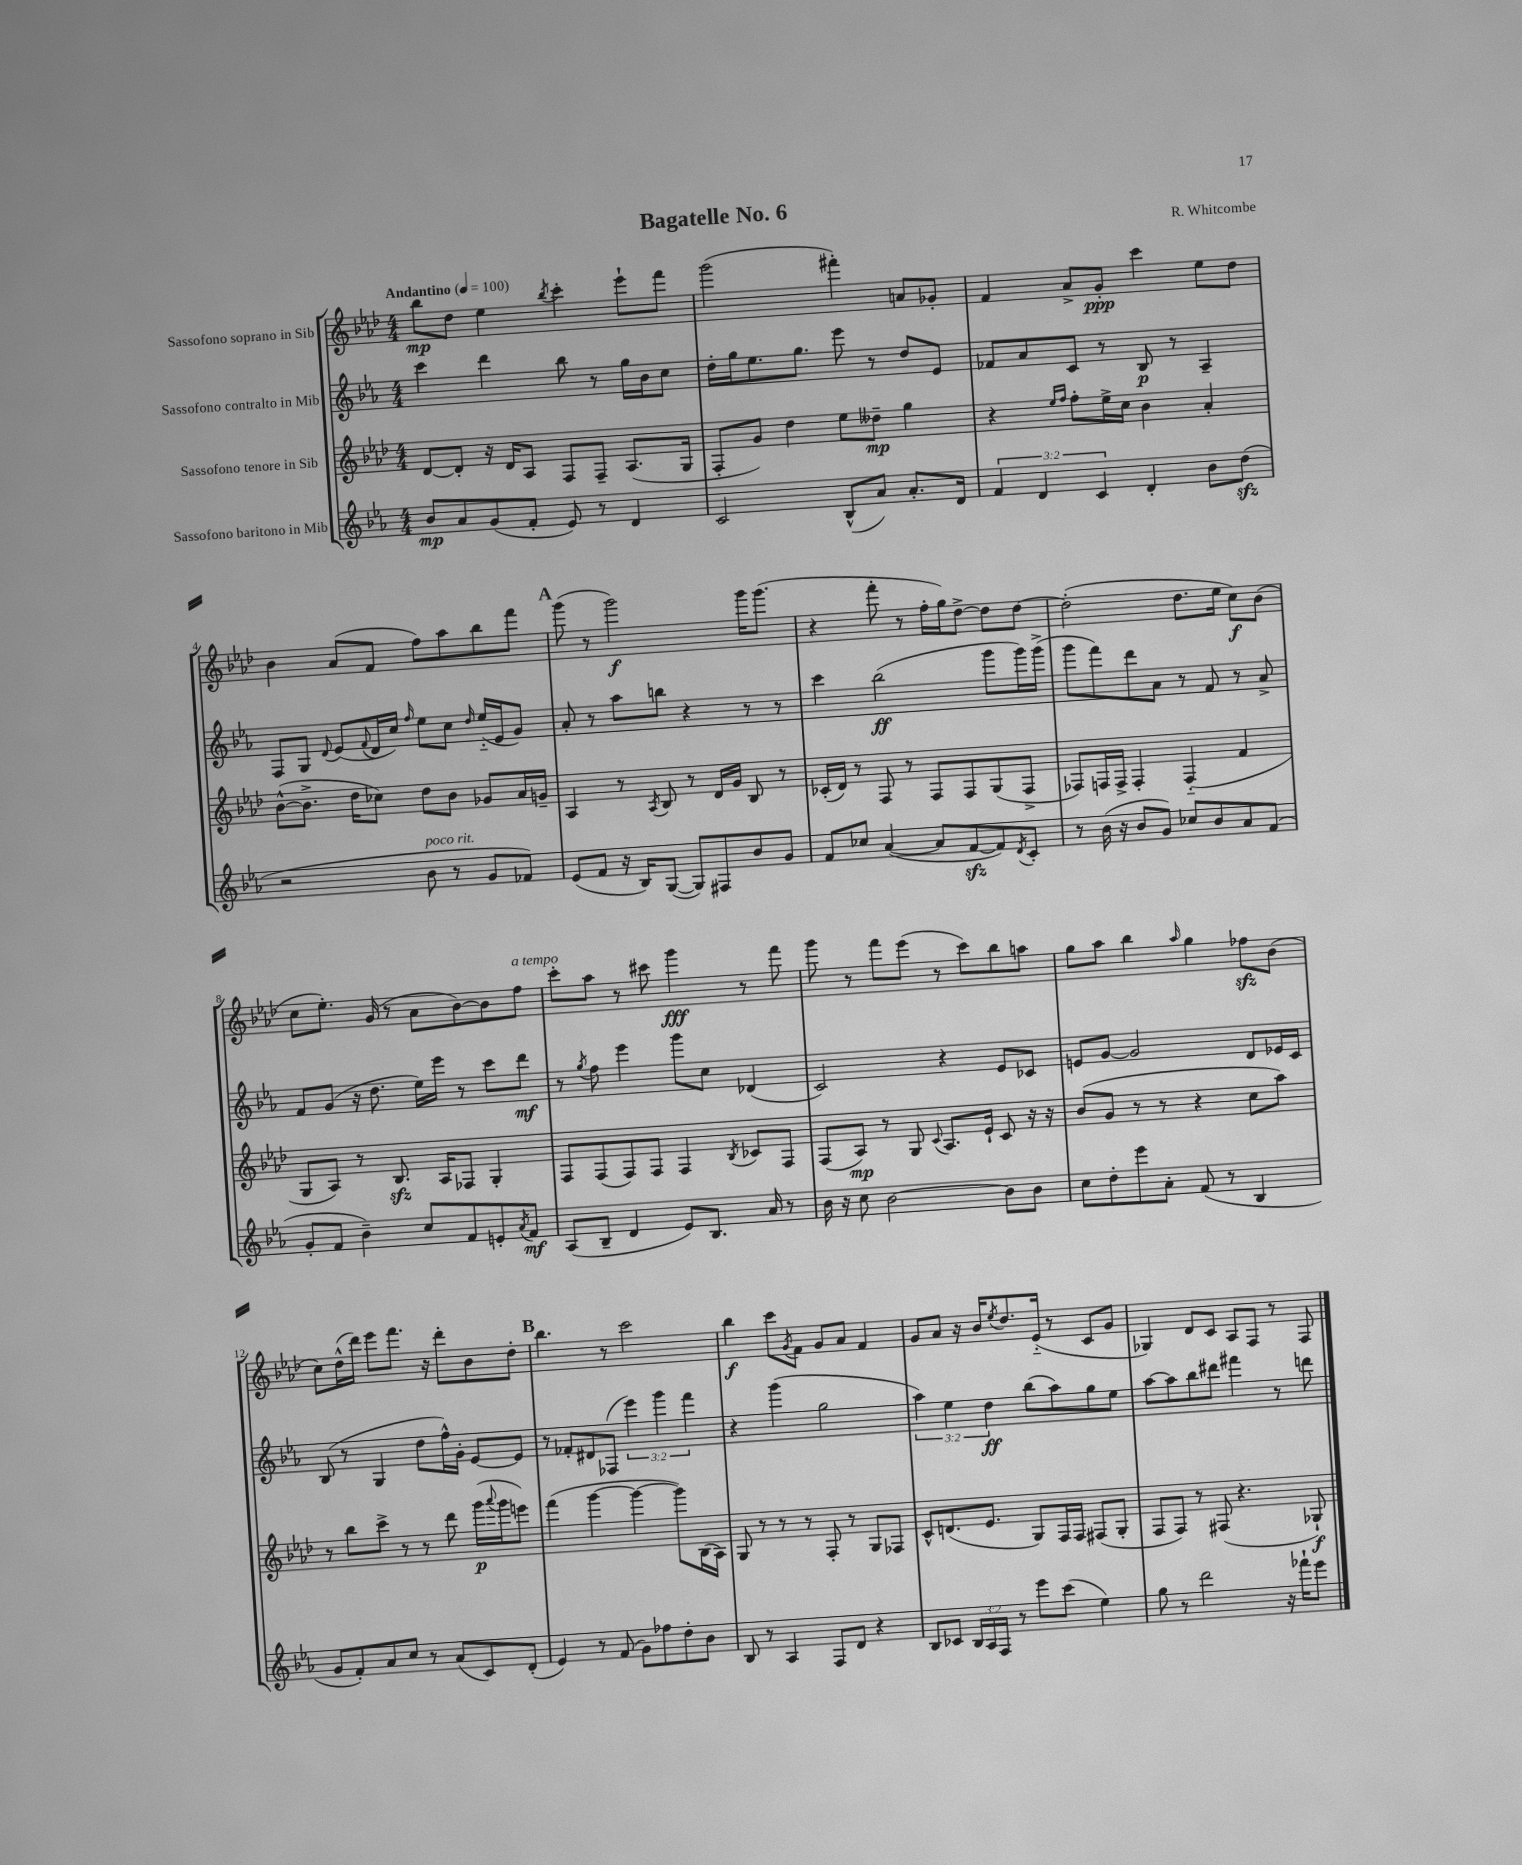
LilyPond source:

\header { title = "Bagatelle No. 6" composer = "R. Whitcombe" }
<<
\new StaffGroup <<
\new Staff = "s0" \with { instrumentName = "Sassofono soprano in Sib" } {
    \clef treble \key aes \major \numericTimeSignature \time 4/4 \tempo "Andantino" 4 = 100
    bes''8\mp des''8 ees''4 \acciaccatura { bes''8 } c'''4-. ees'''8-! f'''8 |
    g'''2( fis'''4-.) a'8 ges'8-. |
    f'4 aes'8-> g'8-.\ppp c'''4 ees''8 des''8 |
    bes'4 aes'8( f'8 f''8) aes''8 bes''8 f'''8 |
    \mark \markup { \bold "A" } g'''8( r8 g'''2\f) g'''16 g'''8.( |
    r4 f'''8-. r8 f''16-. g''16) des''8~-> des''8 des''8~ |
    des''2-.( des''8. ees''16 c''8\f) bes'8( |
    c''8 ees''8.-.) g'16( r8 aes'8 bes'8~) bes'8 f''8^\markup { \italic "a tempo" } |
    c'''8-. aes''8 r8 cis'''8 g'''4\fff r8 f'''8 |
    g'''8 r8 f'''8 ees'''8( r8 c'''8) bes''8 a''8 |
    g''8 aes''8 bes''4 \grace { aes''16 } g''4 fes''8\sfz bes'8( |
    c''8) des''16-^( des'''16) ees'''8 f'''8. r16 des'''8-. bes'8 des''8-. |
    \mark \markup { \bold "B" } bes''4. r8 c'''2 |
    bes''4\f c'''8 \acciaccatura { g'8 } f'8 g'8 aes'8 f'4 |
    g'8 aes'8 r16 bes'16 \acciaccatura { ees''8 } des''8. ees'16-_( r8 c'8 g'8 |
    ges4) des'8 c'8 aes8 f8 r8 f8 \bar "|." |
}
\new Staff = "s1" \with { instrumentName = "Sassofono contralto in Mib" } {
    \clef treble \key ees \major \numericTimeSignature \time 4/4 \override Staff.TupletNumber.text = #tuplet-number::calc-fraction-text
    c'''4 d'''4 bes''8 r8 g''16 bes'16 c''8 |
    d''16-. g''16 ees''8. g''8. ees'''8 r8 d''8 ees'8 |
    fes'8 aes'8 c'8 r8 bes8\p r8 aes4-- |
    f8 g8 \appoggiatura { d'8 } ees'8( \appoggiatura { f'8 } d'16 c''16) \grace { f''16 } ees''8 c''8 \grace { d''16 } ees''16-_( ees'16 g'8) |
    \mark \markup { \bold "A" } aes'8-. r8 aes''8 b''8 r4 r8 r8 |
    c'''4 bes''2\ff( g'''8 g'''16) g'''16->( |
    g'''8 f'''8) d'''8 aes'8 r8 f'8 r8 aes'8-> |
    f'8 g'8( r16 d''8. ees''16) ees'''16 r8 c'''8 d'''8\mf |
    r8 \acciaccatura { g''8 } f''8 ees'''4 g'''8 c''8 des'4( |
    c'2) r4 ees'8 ces'8 |
    e'8 g'8~ g'2 d'8 ees'16 c'16 |
    bes8( r8 g4 d''8 f''16-^) g'16-. ees'8~ ees'8 |
    \mark \markup { \bold "B" } r8 fes'8-. dis'8 fes8( \tuplet 3/2 { ees'''4) g'''4 f'''4 } |
    r4 g'''4( g''2 |
    \tuplet 3/2 { aes''4) ees''4 d''4\ff } bes''8( aes''8) g''8 ees''8 |
    aes''8~ aes''8 bes''8 dis'''8 fis'''4 r8 d'''8 \bar "|." |
}
\new Staff = "s2" \with { instrumentName = "Sassofono tenore in Sib" } {
    \clef treble \key aes \major \numericTimeSignature \time 4/4
    des'8~ des'8-. r16 des'16 aes8 f8 f8-- aes8.( g16 |
    f8-. g'8) des''4 ees''8 deses''8--\mp g''4 |
    r4 \grace { ees''16 f''16 } f''8-. ees''16-> c''16 bes'4 aes'4-. |
    bes'8~-^( bes'8.-> des''16 ces''8) des''8 bes'8 ges'8 aes'16 g'16-- |
    \mark \markup { \bold "A" } aes4 r8 \acciaccatura { aes8 } bes8 r8 des'16 g'16 bes8 r8 |
    ces'16-.( des'16) r8 f8 r8 f8 f8 g8( f8-> |
    fes8) f16 f16-> f4-. f4-_( f'4 |
    g8 aes8) r8 bes8.\sfz aes16 fes8 g4-. |
    f8 f8( f8) f8 f4 \acciaccatura { bes8 } ces'8 f8 |
    f8( aes8\mp) r8 g8 \appoggiatura { c'8 } aes8. ees'16-! c'8 r16 r16 |
    bes'8( g'8 r8 r8 r4 c''8 aes''8) |
    r8 bes''8 c'''8-> r8 r8 des'''8 g'''16\p( \appoggiatura { aes'''8 } g'''16 e'''8) |
    \mark \markup { \bold "B" } f'''4( g'''4~ g'''4~ g'''8) bes16( aes16) |
    g8 r8 r8 r8 f8-. r8 g8 fes8 |
    c'8-^ d'8.( ees'8. g8) f16 f16 fis8( g8-. |
    f8 f8) r8 fis8( r4. ges8-!\f) \bar "|." |
}
\new Staff = "s3" \with { instrumentName = "Sassofono baritono in Mib" } {
    \clef treble \key ees \major \numericTimeSignature \time 4/4 \override Staff.TupletNumber.text = #tuplet-number::calc-fraction-text
    bes'8\mp aes'8 g'8( f'8-. ees'8) r8 d'4 |
    c'2 bes8-^( aes'8) aes'8.-. d'16 |
    \tuplet 3/2 { f'4 d'4 c'4 } d'4-. bes'8 d''8\sfz( |
    r2 bes'8^\markup { \italic "poco rit." } r8 g'8 fes'8) |
    \mark \markup { \bold "A" } ees'8( f'8 r16 bes16) g8~( g8) fis8 bes'8 g'8 |
    f'8 ces''8 aes'4~( aes'8 f'8~\sfz f'8) \acciaccatura { d'8 } c'8-. |
    r8 bes'16( r16 bes'8 g'8) ces''8 bes'8 aes'8 f'8( |
    g'8-. f'8 bes'4--) c''8 f'8 e'8-. \acciaccatura { aes'8 } f'8\mf |
    aes8( bes8-- d'4 ees'8) bes8. aes'16 r8 |
    bes'16 r16 c''8 bes'2~ bes'8 bes'8 |
    c''8 d''8-. ees'''8 aes'8-. f'8( r8 bes4 |
    g'8 f'8-.) aes'8 c''8 r8 aes'8( c'8) d'8-.( |
    \mark \markup { \bold "B" } ees'4) r8 f'8( g'8) fes''8 d''8-. bes'8 |
    bes8 r8 aes4 f8 d'8 r4 |
    bes8 ces'8 \tuplet 3/2 { bes16 aes16 f16 } r8 ees'''8 c'''8( ees''4) |
    g''8 r8 d'''2 r16 fes'''16-! ees'''8 \bar "|." |
}
>>
>>
